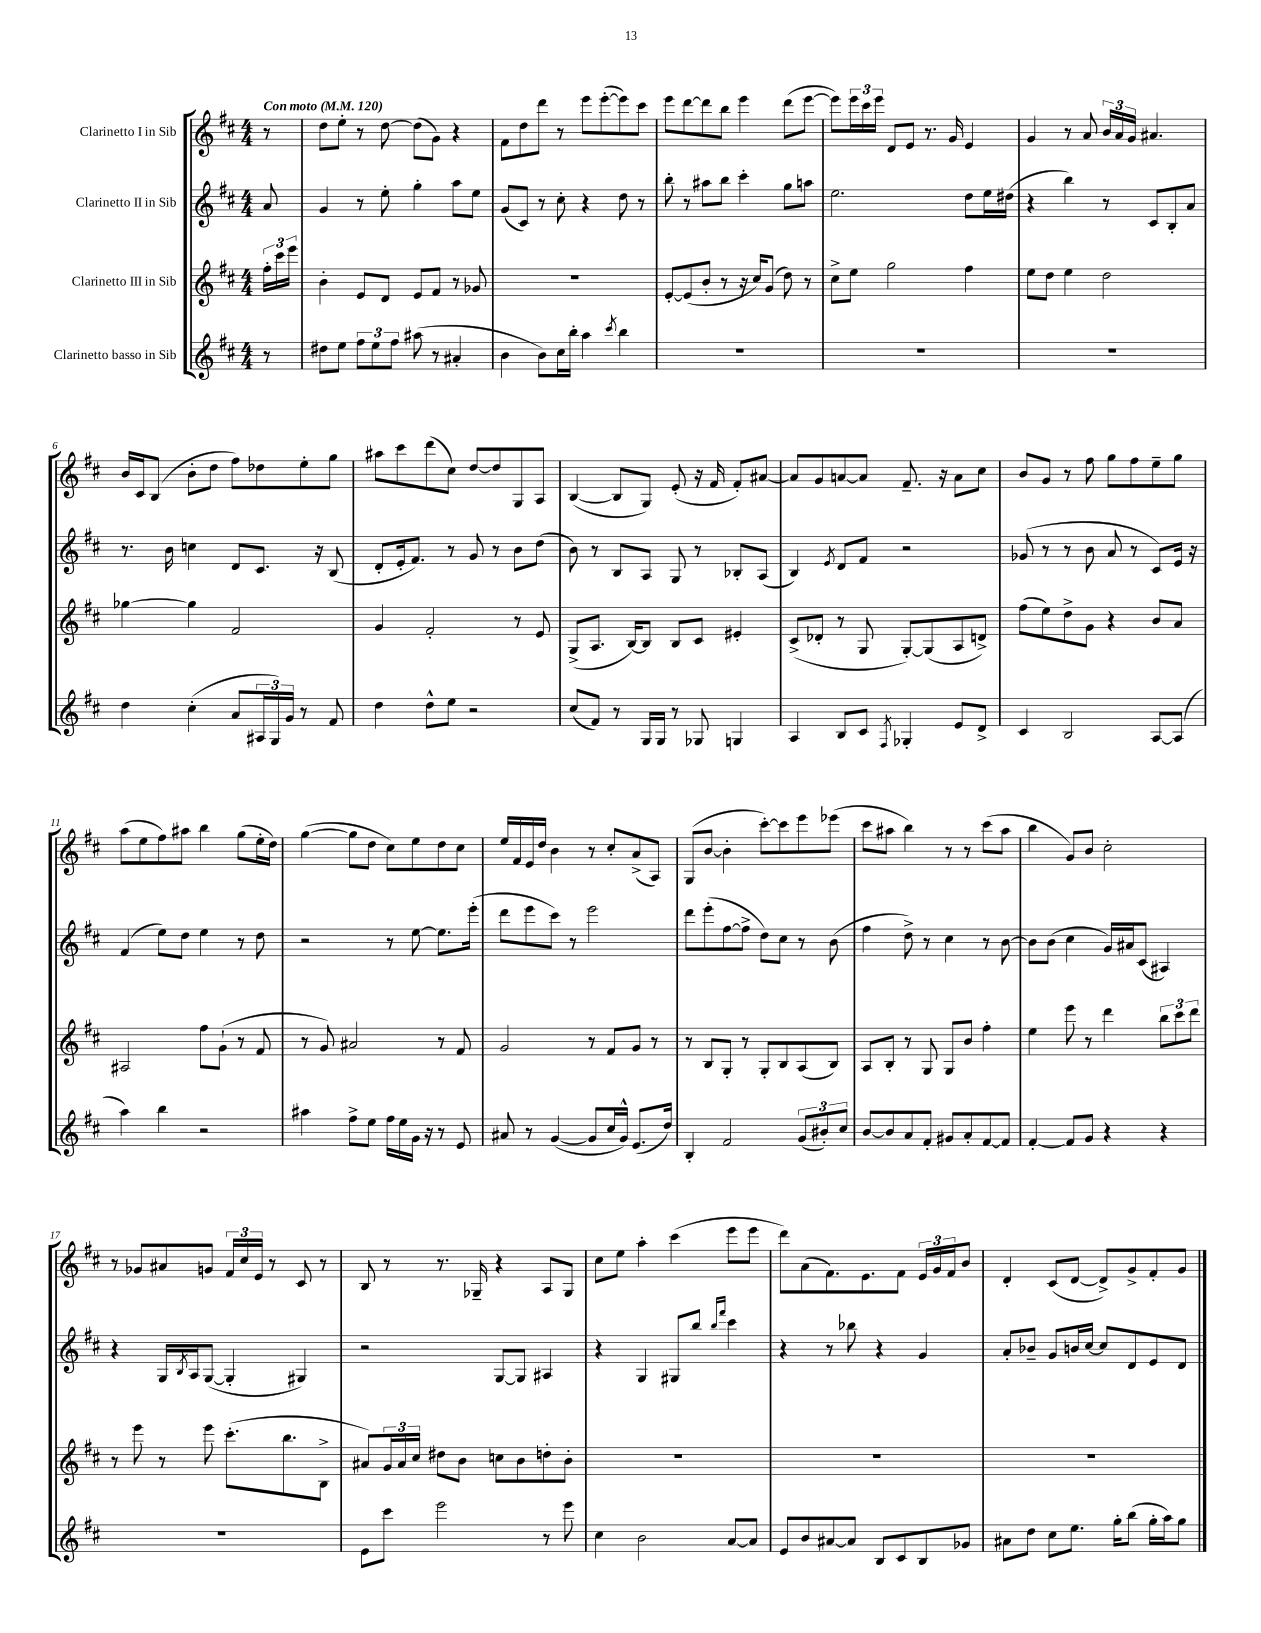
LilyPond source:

<<
\new StaffGroup <<
\new Staff = "s0" \with { instrumentName = "Clarinetto I in Sib" } {
    \clef treble \key d \major \numericTimeSignature \time 4/4 \partial 8 \tempo "Con moto" 4 = 120
    r8 |
    d''8 e''8-. r8 d''8~ d''8( g'8) r4 |
    fis'8 d''8 d'''8 r8 e'''8 e'''8~-.( e'''8) cis'''8 |
    e'''8 d'''8~ d'''8 b''8 e'''4 d'''8( e'''8~ |
    e'''8) \tuplet 3/2 { e'''16 cis'''16 e'''16 } d'8 e'8 r8. g'16 e'4 |
    g'4 r8 a'8 \tuplet 3/2 { b'16 a'16 g'16 } ais'4. |
    b'16 cis'16 b8( b'8-. d''8 fis''8) des''8 e''8-. g''8 |
    ais''8 cis'''8 d'''8( cis''8) d''8~ d''8 g8 a8 |
    b4~( b8 g8) e'8-.( r16 fis'16 fis'8-.) ais'8~ |
    ais'8 g'8 a'8~ a'8 fis'8.-- r16 a'8 cis''8 |
    b'8 g'8 r8 fis''8 g''8 fis''8 e''8-- g''8 |
    a''8( e''8 fis''8) ais''8 b''4 g''8( e''16-. d''16) |
    g''4~( g''8 d''8 cis''8) e''8 d''8 cis''8 |
    e''16 fis'16 e'16 d''16 b'4 r8 cis''8-. a'8->( a8) |
    g8( b'8~ b'4-. cis'''8~-.) cis'''8 e'''8 ees'''8( |
    cis'''8 ais''8 b''4) r8 r8 cis'''8( ais''8 |
    b''4 g'8) b'8 cis''2-. |
    r8 ges'8 ais'8 g'8 \tuplet 3/2 { fis'16 cis''16 e'16 } r8 cis'8 r8 |
    b8 r8 r8. ges16-- r4 a8 ges8 |
    cis''8 e''8 a''4-. cis'''4( e'''8 e'''8 |
    d'''8) a'8( fis'8.) e'8. fis'8 \tuplet 3/2 { e'16 g'16 fis'16 } b'8 |
    d'4-. cis'8( d'8~ d'8->) g'8-> fis'8-. g'8 \bar "|." |
}
\new Staff = "s1" \with { instrumentName = "Clarinetto II in Sib" } {
    \clef treble \key d \major \numericTimeSignature \time 4/4 \partial 8
    a'8 |
    g'4 r8 e''8-. g''4-. a''8 e''8 |
    g'8( cis'8) r8 cis''8-. r4 d''8 r8 |
    b''8-. r8 ais''8 b''8 cis'''4-. g''8 a''8 |
    e''2. d''8 e''16 dis''16( |
    r4 b''4) r8 cis'8 b8-. a'8 |
    r8. b'16 c''4 d'8 cis'8. r16 b8( |
    d'8-. e'16-. fis'8.) r8 g'8 r8 b'8 d''8( |
    b'8) r8 b8 a8 g8 r8 bes8-. a8( |
    b4) \acciaccatura { e'8 } d'8 fis'8 r2 |
    ges'8( r8 r8 b'8 a'8 r8 cis'8) e'16 r16 |
    fis'4( e''8) d''8 e''4 r8 d''8 |
    r2 r8 e''8~ e''8. e'''16-.( |
    d'''8 e'''8 cis'''8) r8 e'''2 |
    d'''8 e'''8-.( fis''8~ fis''8-> d''8) cis''8 r8 b'8( |
    fis''4 d''8->) r8 cis''4 r8 b'8~ |
    b'8 b'8( cis''4 g'16) ais'16 cis'8( ais4) |
    r4 g16 \acciaccatura { b8 } a16 g8~( g4-. gis4) |
    r2 g8~ g8 ais4 |
    r4 g4 gis8 b''8 \grace { b''16 fis'''16 } cis'''4 |
    r4 r8 bes''8 r4 g'4 |
    a'8-. bes'8-- g'8 b'16 cis''16~ cis''8 d'8 e'8 d'8 \bar "|." |
}
\new Staff = "s2" \with { instrumentName = "Clarinetto III in Sib" } {
    \clef treble \key d \major \numericTimeSignature \time 4/4 \partial 8
    \tuplet 3/2 { fis''16-. cis'''16 e'''16 } |
    b'4-. e'8 d'8 e'8 fis'8 r8 ges'8 |
    R1 |
    e'8~-. e'8( b'8-. r8 r16 cis''16) g'8( d''8) r8 |
    cis''8-> e''8 g''2 fis''4 |
    e''8 d''8 e''4 d''2 |
    ges''4~ ges''4 fis'2 |
    g'4 fis'2-. r8 e'8 |
    g8->( a8. b16~) b8 b8 cis'8 eis'4-. |
    cis'8->( des'8-. r8 g8 g8~-.) g8( a8 d'8->) |
    fis''8( e''8) d''8-> g'8 r4 b'8 a'8 |
    ais2 fis''8 g'8-!( r8 fis'8 |
    r8 g'8) ais'2 r8 fis'8 |
    g'2 r8 fis'8 g'8 r8 |
    r8 b8 g8-. r8 g8-. b8 a8( b8) |
    a8 b8-. r8 g8 g8 b'8 fis''4-. |
    e''4 e'''8 r8 d'''4 \tuplet 3/2 { b''8 cis'''8 d'''8 } |
    r8 e'''8 r8 e'''8 cis'''8.-.( b''8. b8-> |
    ais'8) \tuplet 3/2 { g'16 ais'16 cis''16 } dis''8 b'8 c''8 b'8 d''8-. b'8-. |
    R1 |
    R1 |
    R1 \bar "|." |
}
\new Staff = "s3" \with { instrumentName = "Clarinetto basso in Sib" } {
    \clef treble \key d \major \numericTimeSignature \time 4/4 \partial 8
    r8 |
    dis''8 e''8 \tuplet 3/2 { fis''8 e''8 fis''8 } ais''8( r8 ais'4-. |
    b'4 b'8) cis''16 b''16-. a''4 \acciaccatura { cis'''8 } b''4 |
    R1 |
    R1 |
    R1 |
    d''4 cis''4-.( a'8 \tuplet 3/2 { ais16 g16) g'16 } r8 fis'8 |
    d''4 d''8-^ e''8 r2 |
    cis''8( fis'8) r8 g16 g16 r8 ges8 g4 |
    a4 b8 cis'8 \acciaccatura { fis8 } ges4-. e'8 d'8-> |
    cis'4 b2 a8~ a8( |
    a''4) b''4 r2 |
    ais''4 fis''8-> e''8 fis''16 e''16 g'16 r16 r8 e'8 |
    ais'8 r8 g'4~( g'8 cis''16 g'16-^) e'8.( d''16) |
    b4-. fis'2 \tuplet 3/2 { g'8( bis'8-.) cis''8 } |
    b'8~ b'8 a'8 fis'8-. gis'8 a'8-. fis'8~ fis'8 |
    fis'4~-. fis'8 g'8 r4 r4 |
    r1 |
    e'8 cis'''8 e'''2 r8 e'''8 |
    cis''4 b'2 a'8~ a'8 |
    e'8 b'8 ais'8~ ais'8 b8 cis'8 b8 ges'8 |
    ais'8 d''8 cis''8 e''8. g''16-. b''8( g''16-. a''16) g''8 \bar "|." |
}
>>
>>
